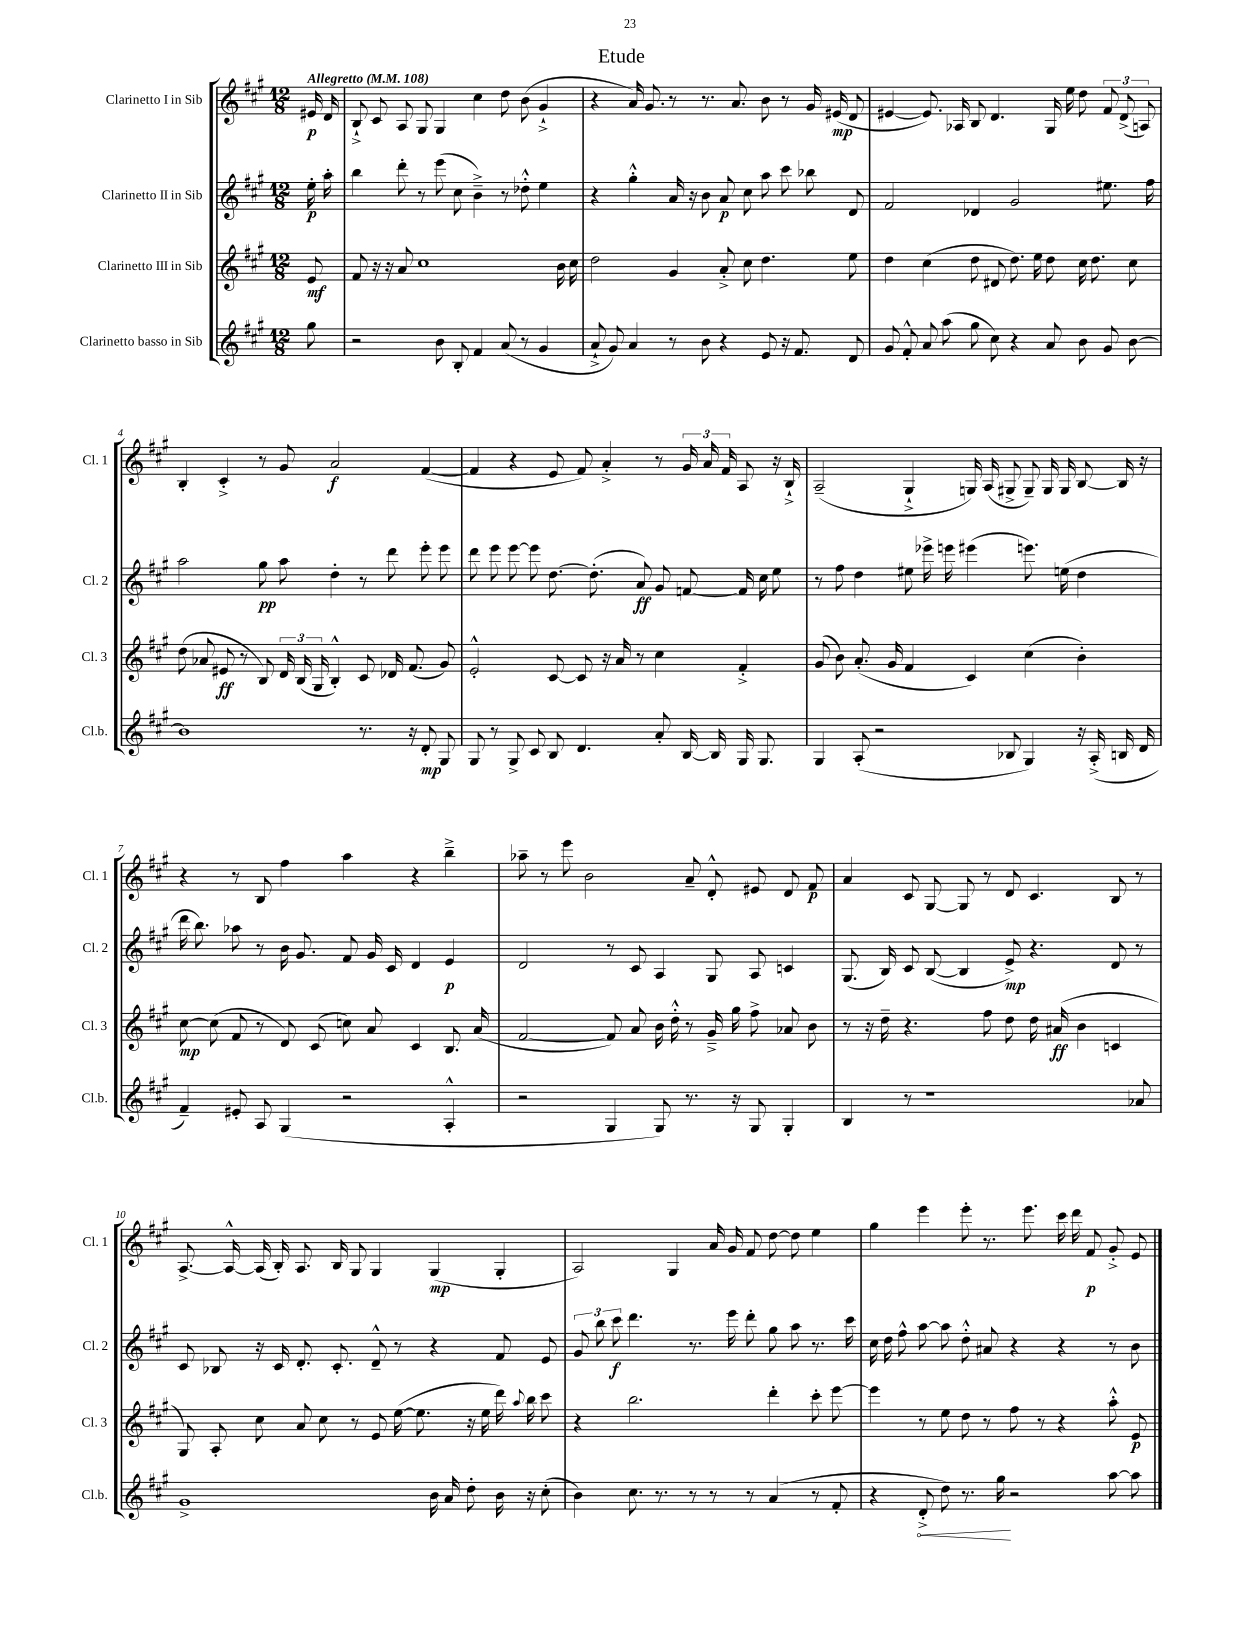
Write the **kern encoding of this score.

**kern	**kern	**kern	**kern
*staff4	*staff3	*staff2	*staff1
*clefG2	*clefG2	*clefG2	*clefG2
*k[f#c#g#]	*k[f#c#g#]	*k[f#c#g#]	*k[f#c#g#]
*M12/8	*M12/8	*M12/8	*M12/8
*MM108	*MM108	*MM108	*MM108
8gg#	8e	16ee'	16e#
.	.	16aa'	16d
=	=	=	=
2r	8f#	4bb	8B`^
.	16r	.	8c#
.	16r	.	.
.	8a	8ddd'	8A
.	1cc#	8r	8G#
8b	.	(8eee	4G#
8B'	.	8cc#	.
4f#	.	4b~^)	4cc#
(8a	.	8r	8dd
8r	.	8dd-'^^	(8b
4g#	.	4ee	4g#`^
.	16b	.	.
.	16cc#	.	.
=	=	=	=
8a`^	2dd	4r	4r
8g#)	.	.	.
4a	.	4gg#'^^	16a)
.	.	.	8.g#
8r	4g#	16a	8r
.	.	16r	.
8b	.	8b	8.r
4r	8a'^	8a	.
.	.	.	8.a
.	8cc#	8cc#	.
8e	4.dd	8aa	8b
16r	.	8ccc#	8r
8.f#	.	.	.
.	.	8bb-	16g#
.	.	.	(16e#
8d	8ee	8d	8d
=	=	=	=
8g#	4dd	2f#	[4e#
8f#'^^	.	.	.
8a	(4cc#	.	8.e#])
(8aa	.	.	.
.	.	.	16A-
8gg#	8dd	4d-	8B
8cc#)	8d#	.	4.d
4r	8.dd)	2g#	.
.	16ee	.	.
8a	8dd	.	16G#
.	.	.	16ee
8b	16cc#	.	8dd
.	8.dd	.	.
8g#	.	8.ee#	12f#
.	.	.	(12d^
[8b	8cc#	.	.
.	.	.	12A)
.	.	16ff#	.
=	=	=	=
1b]	(8dd	2aa	4B'
.	8a-	.	.
.	8e#	.	4c#'^
.	8r	.	.
.	8B)	8gg#	8r
.	24d	8aa	8g#
.	(24B	.	.
.	24G#	.	.
.	4B'^^)	4dd'	2a
8.r	8c#	8r	.
.	16d-	8ddd	.
16r	(8.f#	.	.
8d'	.	8eee'	([4f#
8G#	8g#)	8eee	.
=	=	=	=
8G#	2e'^^	8ddd	4f#]
8r	.	8eee	.
8G#^	.	[8eee	4r
8c#	.	8eee]	.
8B	[8c#	[8.dd	8e
4.d	8c#]	.	8f#)
.	.	(8.dd']	.
.	16r	.	4a'^
.	16a	.	.
.	8r	8a)	.
8a'	4cc#	8g#	8r
[16B	.	[8f	24g#
.	.	.	24a
16B]	.	.	.
.	.	.	24f#
16G#	4f#'^	16f]	8A
8.G#	.	16cc#	.
.	.	8ee	16r
.	.	.	16B`^
=	=	=	=
4G#	(8g#	8r	(2A~
.	8b)	8ff#	.
(8A'	(8.a'	4dd	.
2r	.	.	.
.	16g#	.	.
.	4f#	8ee#	4G#`^
.	.	16eee-^	.
.	.	16eee	.
.	4c#)	(4eee#	16G)
.	.	.	(16A
8B-	.	.	8G#^
4G#)	(4cc#	8.eee)	8G#~)
.	.	.	16G#
.	.	(16ee	16G#
16r	4b')	4dd	[8B
(16A'^	.	.	.
16B	.	.	16B]
16d	.	.	16r
=	=	=	=
4f#~)	[8cc#	16ddd	4r
.	.	8.bb)	.
.	(8cc#]	.	.
8e#'	8f#	8aa-	8r
8A	8r	8r	8B
(4G#	8d)	16b	4ff#
.	.	8.g#	.
.	(8c#	.	.
2r	8cc)	8f#	4aa
.	8a	16g#	.
.	.	16c#	.
.	4c#	4d	4r
4A'^^	8.B	4e	4bb~^
.	(16a	.	.
=	=	=	=
2r	[2f#	2d	8aa-~
.	.	.	8r
.	.	.	8eee
.	.	.	2b
4G#	8f#])	8r	.
.	8a	8c#	.
8G#)	16b	4A	.
.	16dd'^^	.	.
8.r	8r	.	8a~
.	16g#~^	8G#	8d'^^
16r	16gg#	.	.
8G#	8ff#^	8A	8e#
4G#'	8a-	4c	8d
.	8b	.	8f#
=	=	=	=
4B	8r	(8.G#	4a
.	16r	.	.
.	16dd~	16B)	.
8r	4.r	8c#	8c#
1r	.	([8B	[8G#
.	.	4B]	8G#]
.	8ff#	.	8r
.	8dd	8e^)	8d
.	16dd	4.r	4.c#
.	(16a#	.	.
.	4b	.	.
.	4c	8d	8B
8a-	.	8r	8r
=	=	=	=
1g#^	8G#)	8c#	[8.A^
.	8A'	8B-	.
.	.	.	16A^^_
.	8cc#	16r	(16A]
.	.	16c#	16B')
.	8a	8.d'	8.A
.	8cc#	.	.
.	.	8.c#'	16B
.	8r	.	8G#
.	8e	8d~^^	4G#
.	([16ee	8r	.
.	8.ee]	.	.
16b	.	4r	(4G#
16a	.	.	.
8dd'	16r	.	.
.	16ee	.	.
16b	16ddd)	8f#	4G#'
.	8qqaa	.	.
16r	16bb	.	.
(8cc#'	8ccc#	8e	.
=	=	=	=
4b)	4r	12g#	2A)
.	.	12bb	.
.	.	12ccc#	.
8.cc#	2.bb	4.ddd	.
8.r	.	.	.
.	.	.	4G#
8r	.	8.r	.
8r	.	.	16a
.	.	16eee	16g#
8r	.	8ddd'	8f#
(4a	4ddd'	8gg#	[8dd
.	.	8aa	8dd]
8r	8ccc#'	8.r	4ee
8f#'	[8eee	.	.
.	.	16ccc#	.
=	=	=	=
4r	4eee]	16cc#	4gg#
.	.	16dd	.
.	.	8ff#^^	.
8d'^	8r	[8aa	4eee
8dd)	8ee	8aa]	.
8.r	8dd	8dd'^^	8eee'
.	8r	8a#	8.r
16gg#	.	.	.
2r	8ff#	4r	.
.	.	.	8.eee
.	8r	.	.
.	4r	4r	16ccc#
.	.	.	16ddd
.	.	.	8f#
[8aa	8aa'^^	8r	8g#'^
8aa]	8e	8b	8e
==	==	==	==
*-	*-	*-	*-
